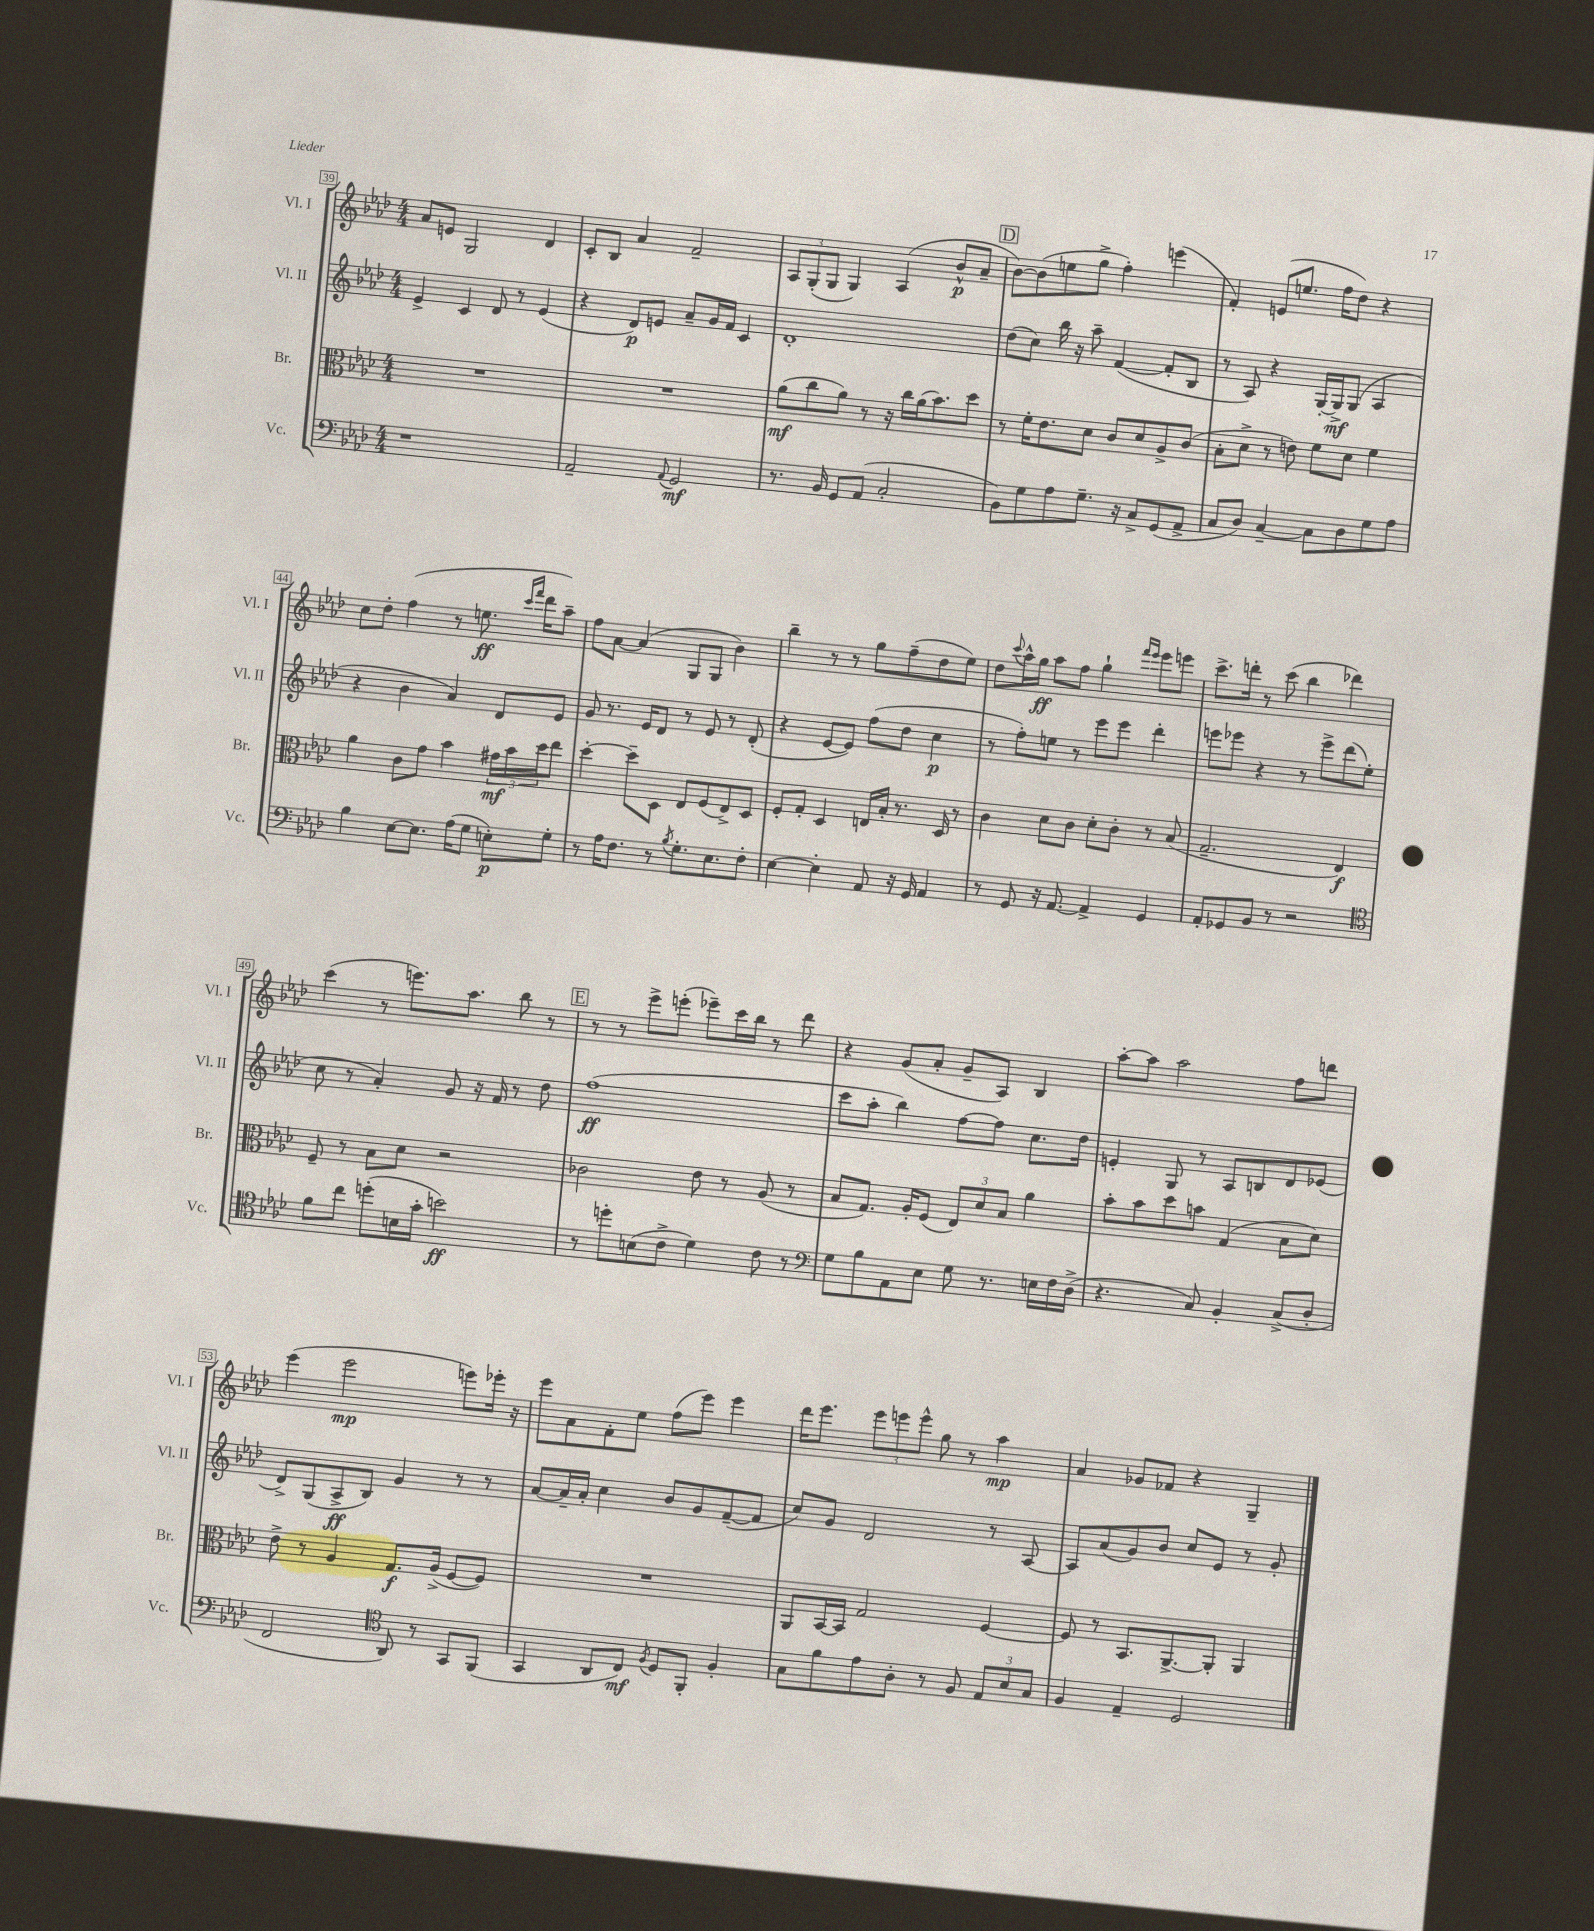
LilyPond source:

<<
\new StaffGroup <<
\new Staff = "s0" \with { instrumentName = "Vl. I" shortInstrumentName = "Vl. I" } {
    \clef treble \key aes \major \numericTimeSignature \time 4/4
    aes'8 e'8 g2 des'4 |
    c'8-. bes8 aes'4 f'2-- |
    \tuplet 3/2 { aes8 g8-.( g8 } g4) aes4( bes'8-^\p aes'8-- |
    \mark \markup { \box "D" } bes'8~) bes'8( e''8 g''8-> f''4-.) e'''4( |
    f'4-.) e'8( e''8. f''16 des''8) r4 |
    c''8 des''8-. f''4( r8 e''8.\ff \grace { c'''16 f'''16 } des'''16 aes''8--) |
    f''8 aes'8~ aes'4( g8 g8 bes'4) |
    bes''4-- r8 r8 g''8 f''8--( des''8 ees''8) |
    des''8 \appoggiatura { c'''8 } aes''16-^ g''16\ff aes''8 f''8 g''4-! \grace { f'''16 ees'''16 } ees'''8 e'''8 |
    c'''8.-> d'''16-. r8 c'''8( bes''4 des'''4) |
    c'''4( r8 e'''8.) aes''8. bes''8 r8 |
    \mark \markup { \box "E" } r8 r8 ees'''8-> e'''8-.( ees'''8--) c'''16 bes''16 r8 des'''8 |
    r4 g'8( aes'8-. g'8-- aes8) bes4 |
    aes''8~-. aes''8 aes''2 f''8 d'''8 |
    ees'''4( ees'''2\mp e'''8) ees'''16-. r16 |
    ees'''8 aes'8 f'8-. ees''8 f''8( ees'''8) ees'''4 |
    des'''16 ees'''8. \tuplet 3/2 { ees'''8 e'''8 e'''8-^ } g''8 r8 aes''4\mp |
    aes'4 ges'8 fes'8 r4 g4-- \bar "|." |
}
\new Staff = "s1" \with { instrumentName = "Vl. II" shortInstrumentName = "Vl. II" } {
    \clef treble \key aes \major \numericTimeSignature \time 4/4
    ees'4-> c'4 des'8 r8 ees'4( |
    r4 des'8\p) e'8 aes'8-- g'16 f'16 c'4 |
    des'1-. |
    \mark \markup { \box "D" } des''8( c''8) bes''16 r16 aes''8-- f'4~( f'8-. bes8 |
    r8 aes8) r4 g16~-. g16->\mf g8( aes4 |
    r4 bes'4 aes'4) des'8 ees'8 |
    g'8 r8. ees'16 des'8 r8 ees'8 r8 des'8-.( |
    r4 ees'8~ ees'8) f''8( des''8 c''4\p |
    r8 f''8-.) e''8 r8 ees'''8 ees'''8 des'''4-. |
    e'''8 ees'''8 r4 r8 ees'''8-> des'''8( ees''8-. |
    c''8 r8 aes'4-.) g'8 r16 f'16 r8 des''8 |
    \mark \markup { \box "E" } f''1\ff( |
    c'''8 aes''8-. bes''4) f''8~ f''8 c''8. des''16 |
    e'4-. g8 r8 aes8 b8 des'8 ees'8( |
    des'8->) g8( aes8->\ff bes8) g'4 r8 r8 |
    aes'8~ aes'16-- aes'16-. c''4 bes'8 g'8 f'8~--( f'8 |
    c''8) g'8 des'2 r8 aes8~ |
    aes8 aes'8( g'8) bes'8 c''8 ees'8 r8 g'8-. \bar "|." |
}
\new Staff = "s2" \with { instrumentName = "Br." shortInstrumentName = "Br." } {
    \clef alto \key aes \major \numericTimeSignature \time 4/4
    R1 |
    R1 |
    aes'8\mf( c''8 aes'8) r8 r16 c''16 aes'16( bes'8.) des''8 |
    \mark \markup { \box "D" } r8 f'16-. ees'8. des'8 c'8 des'8 aes8-> c'8( |
    bes8-. des'8-> r8 e'8) f'8 des'8 f'4 |
    aes'4 c'8 g'8 bes'4 \tuplet 3/2 { gis'16\mf bes'16 des''16 } ees''8 |
    des''4~-. des''8-- des8 ees8 f8( ees8->) des8 |
    f8-. g8-. des4 e16 bes16-. r8. des16 r8 |
    c'4 des'8 c'8 des'8-. c'8-. r8 bes8( |
    g2.-- ees4\f) |
    f8-- r8 bes8 des'8 r2 |
    \mark \markup { \box "E" } ces'2 ees'8 r8 aes8( r8 |
    bes8 g8.) aes16-. f8( \tuplet 3/2 { ees8) des'8 bes8 } aes'4 |
    bes'8-. bes'8 des''8 b'8 g4( bes8 des'8) |
    ees'8-> r8 aes4 g8.\f aes16->( f8~ f8) |
    R1 |
    aes,8 bes,16~ bes,16 g2 f4~ |
    f8 r8 bes,8. aes,8.~-> aes,8-. aes,4 \bar "|." |
}
\new Staff = "s3" \with { instrumentName = "Vc." shortInstrumentName = "Vc." } {
    \clef bass \key aes \major \numericTimeSignature \time 4/4
    r1 |
    aes,2-- \appoggiatura { aes,8 } g,2\mf |
    r8. bes,16 g,8 aes,8( c2-. |
    \mark \markup { \box "D" } bes,8) g8 aes8 g8.-- r16 c8-> g,8( aes,8-> |
    c8 des8) c4~-- c8 des8 g8 aes8 |
    bes4 ees8~ ees8. aes16( g8 e8-.\p) g8-. |
    r8 aes16 f8. r8 \acciaccatura { bes8 } g8.-. ees8. f8-. |
    ees4~ ees4-. aes,8 r16 g,16 aes,4 |
    r8 g,8 r16 aes,8.~ aes,4-> g,4 |
    aes,8-. ges,8 bes,8 r8 r2 |
    \clef tenor f'8 c''8 d''8-.( b16 g'16-. b'2\ff) |
    \mark \markup { \box "E" } r8 d''8-. b8( c'8-> des'4) c'8 r8 |
    \clef bass g8 bes8 aes,8 ees8 g8 r8. e16 f16 des16->( |
    r4. c8) bes,4-. c8->( des8-. |
    f,2 \clef tenor aes,8) r8 g,8 f,8( |
    g,4 aes,8 c8\mf) \acciaccatura { f8 } des8 f,8-. f4-. |
    g8 f'8 ees'8 aes8-. r8 f8 \tuplet 3/2 { ees8 bes8 g8 } |
    f4 ees4-- des2 \bar "|." |
}
>>
>>
\layout { \context { \Score currentBarNumber = #39 \override BarNumber.stencil = #(make-stencil-boxer 0.1 0.3 ly:text-interface::print) } }
